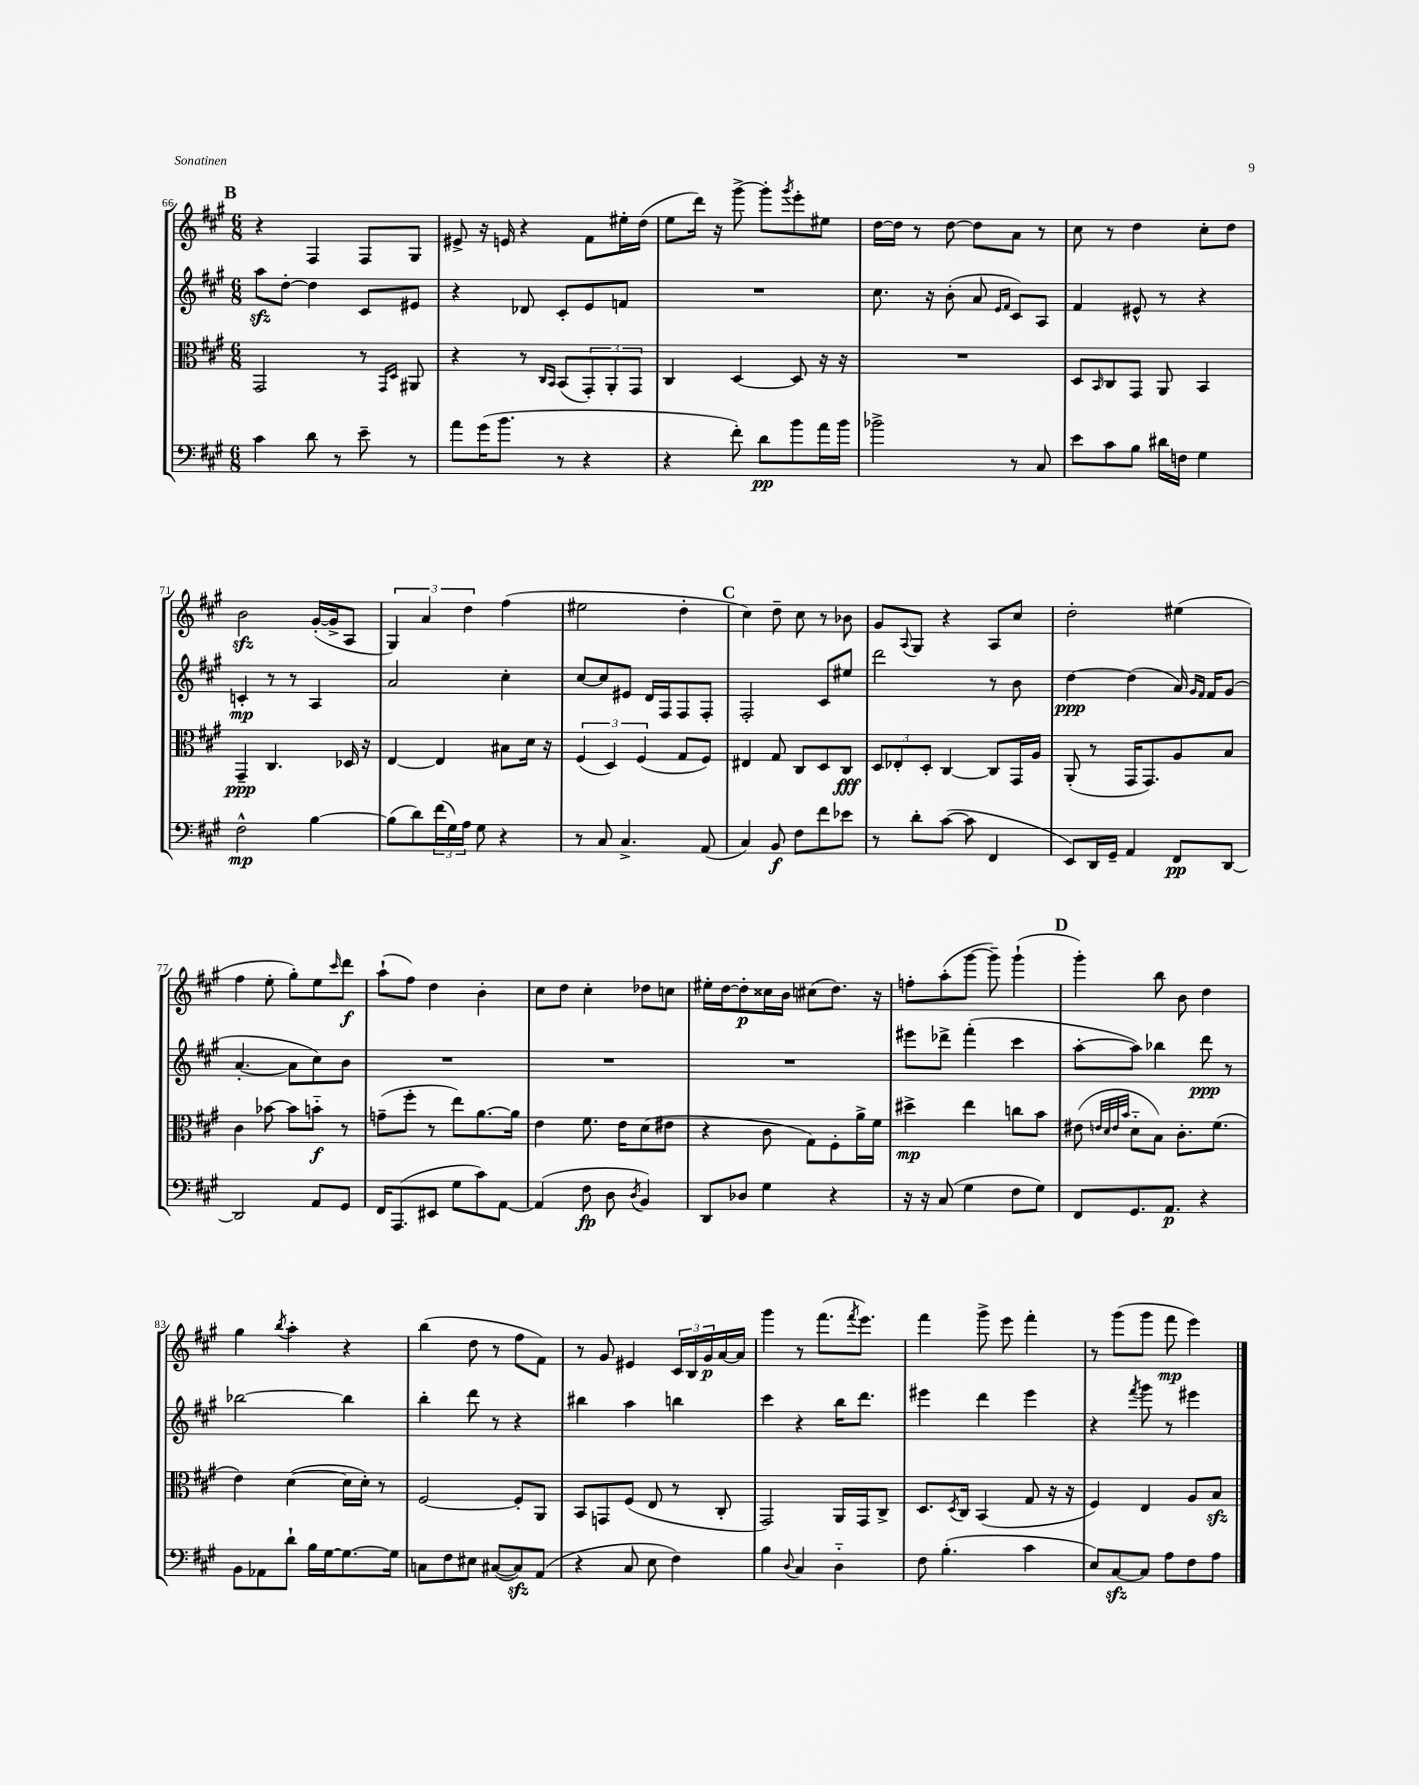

**kern	**kern	**kern	**kern
*staff4	*staff3	*staff2	*staff1
*clefF4	*clefC3	*clefG2	*clefG2
*k[f#c#g#]	*k[f#c#g#]	*k[f#c#g#]	*k[f#c#g#]
*M6/8	*M6/8	*M6/8	*M6/8
4c#\	2GG#/	8aa\L	4r
.	.	[8dd'\J	.
8d\	.	4dd\]	4F#/
8r	.	.	.
8e~\	8r	8c#/L	8F#/L
.	16qqGG#/LL	.	.
.	16qqD/JJ	.	.
8r	8AA#/	8e#/J	8G#/J
=	=	=	=
8a\L	4r	4r	8e#^/
(16g#\K	.	.	16r
8.b\J	.	.	16e/
.	8r	8d-/	4r
.	16qqC#/LL	.	.
.	16qqBB/JJ	.	.
8r	(8BB/L	8c#'/L	.
4r	12GG#'/)	8e/	8f#\L
.	12AA'/	.	.
.	.	8f/J	16ee#'\L
.	12GG#/J	.	.
.	.	.	(16dd\JJ
=	=	=	=
4r	4C#/	2.r	8ee\L
.	.	.	16ddd\Jk)
.	.	.	16r
8f#'\)	[4D/	.	[8ggg#^\
8d\L	.	.	8ggg#'\]L
.	.	.	8qggg#/
8b\	8D/]	.	8eee'\
16a\L	16r	.	8ee#\J
16b\JJ	16r	.	.
=	=	=	=
2b-^\	2.r	8.cc#\	[16dd\LL
.	.	.	16dd\]JJ
.	.	.	8r
.	.	16r	.
.	.	(8b'\	[8dd\
.	.	8a/	8dd\]L
.	.	16qqe/LL	.
.	.	16qqf#/JJ	.
8r	.	8c#/L)	8a\J
8C#/	.	8A/J	8r
=	=	=	=
8e\L	8D/L	4f#/	8cc#\
.	16qqBB/	.	.
8c#\	8C#/	.	8r
8B\J	8GG#/J	8e#^^/	4dd\
16d#\LL	8AA/	8r	.
16F\JJ	.	.	.
4G#\	4BB/	4r	8cc#'\L
.	.	.	8dd\J
=	=	=	=
2F#^^\	4GG#~/	4c'/	2b\
.	4.C#/	8r	.
.	.	8r	.
[4B\	.	4A/	([16g#'/LL
.	.	.	16g#^/]J
.	16D-/	.	8A/J
.	16r	.	.
=	=	=	=
(8B\]L	[4E/	2a/	6G#/)
8d\)	.	.	.
.	.	.	6a/
(24f#\L	4E/]	.	.
24G#\)	.	.	.
24A\JJ	.	.	6dd\
8G#\	.	.	.
4r	8B#\L	4cc#'\	(4ff#\
.	16d\Jk	.	.
.	16r	.	.
=	=	=	=
8r	(6F#/	[8cc#/L	2ee#\
8C#/	.	8cc#/]	.
.	6D/)	.	.
4.C#^/	.	8e#/J	.
.	(6F#/	.	.
.	.	16d/LL	.
.	.	16F#/J	.
.	8G#/L	8F#/	4dd'\
(8AA/	8F#/J)	8F#'/J	.
=	=	=	=
4C#/)	4E#/	2F#'/	4cc#\)
8BB/	8G#/	.	8dd~\
8F#\L	8C#/L	.	8cc#\
8f#\	8D/	8c#/L	8r
8e-\J	8C#/J	8ee#/J	8b-\
=	=	=	=
8r	12D/L	2ddd\	8g#/L
.	12E-'/	.	.
.	.	.	8qqA/
8d'\L	.	.	8G#/J
.	12D'/J	.	.
([8c#\J	[4C#/	.	4r
8c#\]	.	.	.
4FF#/	8C#/]L	8r	8A/L
.	16GG#/L	8b\	8cc#/J
.	16A/JJ	.	.
=	=	=	=
8EE/L)	(8AA'/	[4dd\	2dd'\
16DD/L	8r	.	.
16GG#~/JJ	.	.	.
4AA/	16GG#/LK	(4dd\]	.
.	8.GG#/)	.	.
8FF#/L	8A/	16a/)	(4ee#\
.	.	16qqg#/LL	.
.	.	16qqf#/JJ	.
.	.	16f#/LK	.
[8DD/J	8B/J	(8g#/J	.
=	=	=	=
2DD/]	4c#\	[4.a'/	4ff#\
.	[8b-\	.	8ee'\
.	8b-\]L	8a\]L	8gg#'\L)
8AA/L	8b'~\J	8cc#\)	8ee\
.	.	.	16qqccc#/
8GG#/J	8r	8b\J	8ddd\J
=	=	=	=
16FF#/LK	(8g~\L	2.r	(8aa`\L
(8.AAA/	.	.	.
.	8ff#'\J	.	8ff#\J)
8EE#/J	8r	.	4dd\
8G#\L	8ee\L)	.	.
8c#\)	[8.a\	.	4b'\
[8AA\J	.	.	.
.	16a\]Jk	.	.
=	=	=	=
(4AA/]	4e\	2.r	8cc#\L
.	.	.	8dd\J
8F#\	8.f#\	.	4cc#'\
8D\	.	.	.
.	16e\LK	.	.
8qD/	.	.	.
4BB/)	(8d\	.	8dd-\L
.	8e#\J	.	8cc\J
=	=	=	=
8DD/L	4r	2.r	16ee#'\LL
.	.	.	[16dd\J
8D-/J	.	.	8dd'\]
4G#\	8c#\	.	16cc##\L
.	.	.	16b\JJ
.	8G#\L)	.	(8cc#\L
4r	8F#'\	.	8.dd\J)
.	16a^\L	.	.
.	16f#\JJ	.	16r
=	=	=	=
16r	4dd#^\	8eee#\L	8ff'\L
16r	.	.	.
(8C#/	.	8ddd-^\J	(8aa'\
4G#\	4ee\	(4fff#'\	[8ggg#\J
.	.	.	8ggg#~\])
8F#\L	8cc\L	4ccc#\	(4ggg#`\
8G#\J)	8b\J	.	.
=	=	=	=
8FF#/L	(8e#\	[8aa'\L	4ggg#'\)
.	32qqe/LLL	.	.
.	32qqd/	.	.
.	32qqe/	.	.
.	32qqb/JJJ	.	.
8.GG#/	8d'~\L	8aa\]J)	.
.	8B\J)	4bb-\	8bb\
8.AA/J	.	.	.
.	8.c#'\L	.	8b\
4r	.	8ddd\	4dd\
.	(8.f#\J	.	.
.	.	8r	.
=	=	=	=
8BB\L	4e\)	[2bb-\	4gg#\
8AA-\	.	.	.
.	.	.	8qbb/
8d`\J	([4d\	.	4aa'\
16B\LL	.	.	.
[16G#\J	.	.	.
8.G#\_	16d\]LL	4bb-\]	4r
.	16d'\JJ)	.	.
.	8r	.	.
16G#\]Jk	.	.	.
=	=	=	=
8C\L	[2F#/	4bb'\	(4bb\
8F#\	.	.	.
8E#\J	.	8ddd\	8dd\
([8C#/L	.	8r	8r
8C#/])	8F#'/]L	4r	8ff#\L
(8AA/J	8AA/J	.	8f#\J)
=	=	=	=
4r	8BB/L	4bb#\	8r
.	8GG/	.	8g#/
8C#/	(8F#/J	4aa\	4e#/
8E\	8E/	.	.
4F#\)	8r	4bb\	24c#/LL
.	.	.	24B/
.	.	.	24g#/
.	8C#'/	.	[16a/
.	.	.	16a/]JJ
=	=	=	=
4B\	2GG#/)	4ccc#\	4ggg#\
8qqD/	.	.	.
4C#/	.	4r	8r
.	.	.	(8.fff#\L
4D'~\	16AA/LL	16bb\LK	.
.	.	.	8qfff#/
.	16GG#/J	8.ddd\J	8.eee\J)
.	8C#^/J	.	.
=	=	=	=
8F#\	8.D/L	4eee#\	4fff#\
(4.B'\	.	.	.
.	8qD/	.	.
.	16C#/Jk	.	.
.	(4BB/	4ddd\	8ggg#^\
.	.	.	8eee\
4c#\	8G#/	4eee#\	4fff#'\
.	16r	.	.
.	16r	.	.
=	=	=	=
8E/L)	4F#/)	4r	8r
[8C#/	.	.	(8ggg#\L
.	.	8qfff#/	.
8C#/]J	4E/	8ggg#\	8ggg#\J
8A\L	.	8r	8fff#\
8F#\	8A/L	4eee#\	4eee\)
8A\J	8B/J	.	.
==	==	==	==
*-	*-	*-	*-
